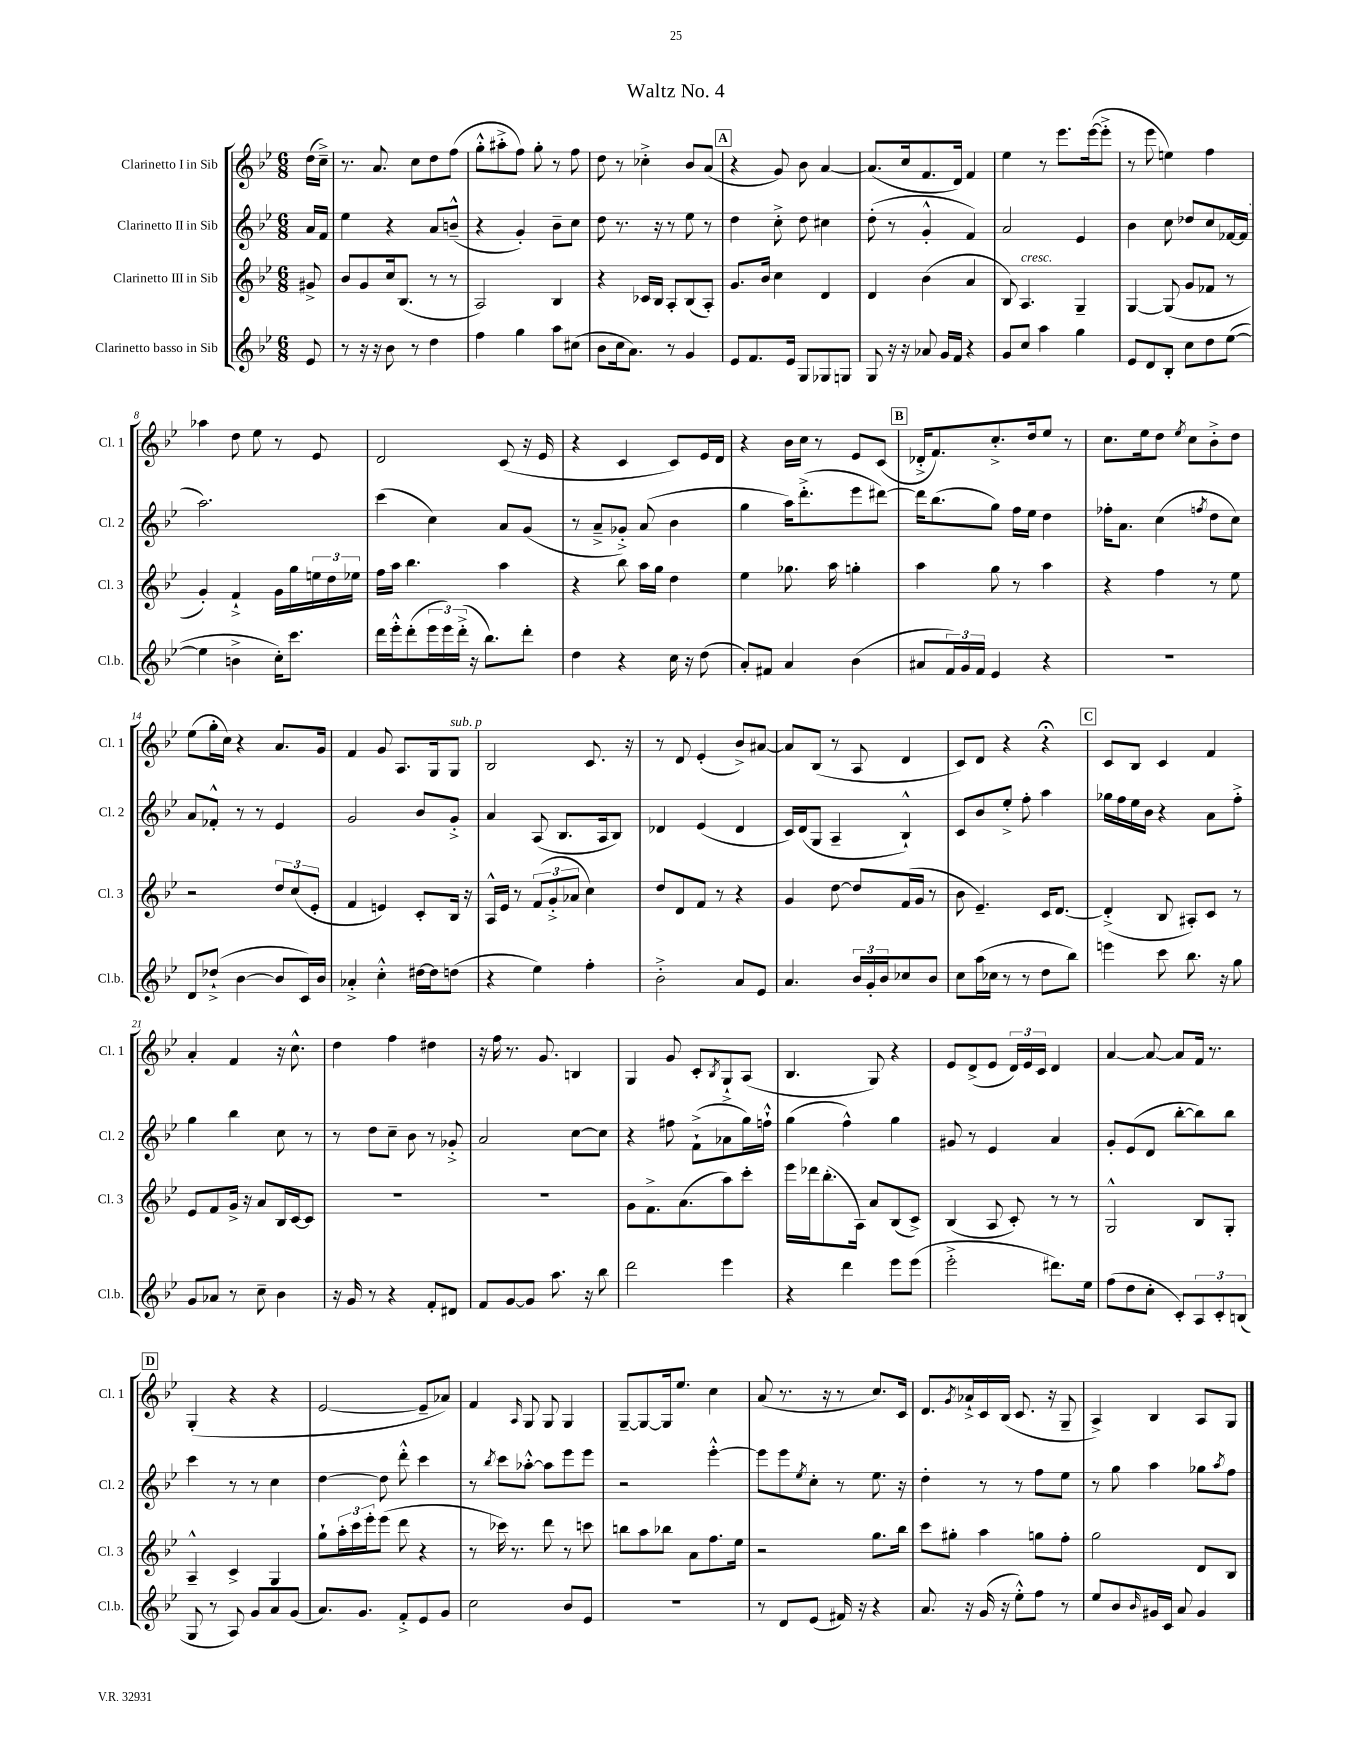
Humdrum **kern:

**kern	**kern	**kern	**kern
*part4	*part3	*part2	*part1
*staff4	*staff3	*staff2	*staff1
*I"Clarinetto basso in Sib	*I"Clarinetto III in Sib	*I"Clarinetto II in Sib	*I"Clarinetto I in Sib
*I'Cl.b.	*I'Cl. 3	*I'Cl. 2	*I'Cl. 1
*clefG2	*clefG2	*clefG2	*clefG2
*k[b-e-]	*k[b-e-]	*k[b-e-]	*k[b-e-]
*M6/8	*M6/8	*M6/8	*M6/8
=	=	=	=
8e-/	8g#X^/	16a/LL	(16dd\LL
.	.	16f/JJ	16cc~^\JJ)
=1	=1	=1	=1
8r	8b-/L	4ee-\	8.r
16r	8g/	.	.
16r	.	.	8.a/
8b-\	16cc/k	4r	.
.	(8.B-/J	.	.
8r	.	.	8cc\L
4dd\	8r	8a/L	8dd\
.	8r	(8bn~^^/J	(8ff\J
=2	=2	=2	=2
4ff\	2A/)	4r	8gg'^^\L
.	.	.	8aa#X'^\
4gg\	.	4g'/)	8ff\J)
.	.	.	8gg'\
8aa\L	4B-/	8b-~\L	8r
(8cc#X\J	.	8cc\J	8ff\
=3	=3	=3	=3
8b-\L	4r	8dd\	8dd\
16cc\k	.	8.r	8r
8.a\J)	.	.	.
.	16c-X/LL	.	4cc-X'^\
.	16B-/JJ	16r	.
8r	8A'/L	8r	.
4g/	(8B-/	8ee-\	8b-/L
.	8A'/J)	8r	(8a/J
!!LO:REH:place=s1:t=A
=4	=4	=4	=4
8e-/L	8.g/L	4dd\	4r
8.f/	.	.	.
.	16b-/Jk	.	.
.	4cc\	8cc'^\	8g/)
16e-/Jk	.	.	.
8G/L	.	8dd\	8b-\
8G-X/	4d/	4cc#X\	[4a/
8Gn/J	.	.	.
=5	=5	=5	=5
8G/	4d/	(8dd'\	(8.a/L]
16r	.	8r	.
16r	.	.	16cc/k
8a-X/	(4b-\	4g'^^/	8.f/
16g/LL	.	.	.
16f/JJ	.	.	16d/Jk)
4r	4a/	4f/)	4f/
=6	=6	=6	=6
8g/L	8B-/)	2a/	4ee-\
!	!LO:TX:a:i:t=cresc.	!	!
8cc/J	4.A/	.	.
4aa\	.	.	8r
.	.	.	8.eee-\L
4gg\	4G~/	4e-/	.
.	.	.	([16eee-\k
.	.	.	8eee-'^\J]
=7	=7	=7	=7
8e-/L	[4G/	4b-\	8r
8d/	.	.	8eee-\
8B-'/J	(8G/]	8cc\	4een\)
8cc\L	8g/L	8dd-X/L	.
8dd\	8f-X/J	8cc/	4ff\
([8ee-\J	8r	[16f-X/L	.
.	.	(16f-/JJ]	.
!!LO:LB:g=z
=8	=8	=8	=8
4ee-\]	4g'/)	2.aa\)	4aa-X\
4bn^\	4f`^/	.	8dd\
.	.	.	8ee-\
16cc'\KL)	16g\LL	.	8r
8.ccc\J	16gg\	.	.
.	24een\	.	8e-/
.	24dd\	.	.
.	24ee-X\JJ	.	.
=9	=9	=9	=9
16ddd\LL	16ff\LL	(4ccc\	2d/
16eee-'^^\J	16aa\JJ	.	.
(8ddd'\	4.bb-\	.	.
24eee-\L	.	4cc\)	.
24eee-\)	.	.	.
(24ddd'^\JJ	.	.	.
16r	.	.	.
8.bb-\L)	.	.	.
.	4aa\	8a/L	(8c/
8ddd'\J	.	(8g/J	16r
.	.	.	16e-/
=10	=10	=10	=10
4dd\	4r	8r	4r
.	.	8a~^/L	.
4r	8bb-\	8g-X'^/J)	4c/
.	16aa\LL	(8a/	.
.	16gg\JJ	.	.
16cc\	4dd\	4b-\	8c/L)
16r	.	.	.
(8dd\	.	.	16e-/L
.	.	.	16d/JJ
=11	=11	=11	=11
8a'/L)	4ee-\	4gg\	4r
8f#X/J	.	.	.
4a/	8.gg-X\	16aa\KL)	16b-\LL
.	.	(8.ddd'^\	16cc\JJ
.	.	.	8r
.	16aa\	.	.
(4b-\	4ggn'\	8eee-\	8e-/L
.	.	[8ddd#X\J)	(8c/J
!!LO:REH:place=s1:t=B
=12	=12	=12	=12
8a#X/L	4aa\	16ddd#\KL]	16d-X'^/KL
.	.	(8.bb-\	8.f/)
24f/L)	.	.	.
24g/	.	.	.
24f/JJ	.	.	.
4e-/	8gg\	8gg\J)	8.cc'^/
.	8r	16ff\LL	.
.	.	16ee-\JJ	16dd/k
4r	4aa\	4dd\	8ee-/J
.	.	.	8r
=13	=13	=13	=13
2.r	4r	16ff-X'\KL	8.cc\L
.	.	8.a\J	.
.	.	.	16ee-\k
.	4ff\	(4cc\	8dd\J
.	.	.	8qee-/
.	.	.	8cc\L
.	.	8qffn/	.
.	8r	8dd\L	8b-'^\
.	8ee-\	8cc\J)	8dd\J
!!LO:LB:g=z
=14	=14	=14	=14
8d/L	2r	8a/L	(8ee-\L
(8dd-X`^/J	.	8f-X'^^/J	16gg'\L
.	.	.	16cc\JJ)
[4b-\	.	8r	4r
.	.	8r	.
8b-/L]	12dd/L	4e-/	8.a/L
.	(12cc/	.	.
16c/L)	.	.	.
.	12e-'/J	.	.
16b-/JJ	.	.	16g/Jk
=15	=15	=15	=15
4a-X'^/	4f/	2g/	4f/
4cc'^^\	4en/)	.	8g/
.	.	.	8.A/L
[16dd#X\LL	8c'/L	8b-/L	.
16dd#\J]	.	.	16G/k
!	!	!	!LO:TX:a:i:t=sub. p
(8ddn\J	16B-/Jk	8g'^/J	8G/J
.	16r	.	.
=16	=16	=16	=16
4r	16A^^/LL	4a/	2B-/
.	16e-/JJ	.	.
.	8r	.	.
4ee-\)	(12f/L	(8A/	.
.	12g'^/	.	.
.	.	8.B-/L	.
.	12a-X/J	.	.
4ff'\	4cc\)	.	8.c/
.	.	16A/k	.
.	.	8B-/J)	.
.	.	.	16r
=17	=17	=17	=17
2b-'^\	8dd/L	4d-X/	8r
.	8d/	.	8d/
.	8f/J	(4e-/	(4e-'/
.	8r	.	.
8a/L	4r	4d-/	8b-^/L)
8e-/J	.	.	[8a#X/J
=18	=18	=18	=18
4.a/	4g/	16c/LL)	8a#/L]
.	.	(16d/J	.
.	.	8G/J	(8B-/J
.	[8dd\	4A~/	8r
24b-/LL	8dd/L]	.	8A/
24g'/	.	.	.
24b-/J	.	.	.
8cc-X/	(16f/L	4B-`^^/)	4d/
.	16g/JJ	.	.
8b-/J	8r	.	.
=19	=19	=19	=19
8cc\L	8b-\	8c/L	8c/L)
(16aa\L	4.e-~/)	8b-/	8d/J
16cc-X\JJ	.	.	.
8r	.	8ee-'^/J	4r
8r	.	8ff'\	.
8dd\L	16c/KL	4aa\	4r;<
.	[8.d/J	.	.
8bb-\J)	.	.	.
!!LO:REH:place=s1:t=C
=20	=20	=20	=20
4eeen\	(4d'^/]	16gg-X\LL	8c/L
.	.	16ff\	.
.	.	16ee-\	8B-/J
.	.	16b-\JJ	.
8ccc\	8B-/	4r	4c/
8.bb-\	8A#X'/L)	.	.
.	8c/J	8a\L	4f/
16r	.	.	.
8gg\	8r	8ff'^\J	.
!!LO:LB:g=z
=21	=21	=21	=21
8g/L	8e-/L	4gg\	4a'/
8a-X/J	8f/	.	.
8r	16g^/Jk	4bb-\	4f/
.	16r	.	.
8cc~\	8a/L	.	.
4b-\	16B-/L	8cc\	16r
.	[16c/J	.	8.cc^^\
.	8c/J]	8r	.
=22	=22	=22	=22
16r	2.r	8r	4dd\
16g/	.	.	.
8r	.	8dd\L	.
4r	.	8cc~\J	4ff\
.	.	8b-\	.
8f'/L	.	8r	4dd#X\
8d#X/J	.	8g-X'^/	.
=23	=23	=23	=23
8f/L	2.r	2a/	16r
.	.	.	16ff\
[8g/	.	.	8.r
8g/J]	.	.	.
.	.	.	8.g/
8.aa\	.	.	.
.	.	[8cc\L	4Bn/
16r	.	.	.
8bb-\	.	8cc\J]	.
=24	=24	=24	=24
2ddd\	8g\L	4r	4G/
.	8.f^\	.	.
.	.	8ff#X\	8g/
.	(8.a\	.	.
.	.	(8f`^\L	8c'/L
.	.	.	8qB-/
4eee-\	8aa\)	8a-X\	8G`^/
.	8ccc'\J	16gg\L)	(8A/J
.	.	16ffn`^^\JJ	.
=25	=25	=25	=25
4r	16eee-\LL	(4gg\	4.B-/
.	16ddd-X\J	.	.
.	(8.bb-'\	.	.
4ddd\	.	4ff^^\)	.
.	16A\Jk)	.	.
.	8a/L	.	8G/)
8eee-\L	(8B-/	4gg\	4r
(8eee-\J	8c^/J)	.	.
=26	=26	=26	=26
2eee-'^\	(4B-/	8g#X/	8e-/L
.	.	8r	(8d^/
.	8A/	4e-/	8e-/J
.	8c'/)	.	24d/LL)
.	.	.	24e-/
.	.	.	24c/JJ
8.ddd#X\L)	8r	4a/	4d/
.	8r	.	.
16ee-\Jk	.	.	.
=27	=27	=27	=27
(8ff\L	2G^^/	8g'/L	[4a/
8dd\	.	(8e-/	.
8cc'\J	.	8d/J	8a/_
8c'/L)	.	[8bb-'\L	8a/L]
12A/	8B-/L	8bb-\])	16f/Jk
.	.	.	8.r
12c'/	.	.	.
.	8G'/J	8bb-\J	.
(12Bn/J	.	.	.
!!LO:LB:g=z
!!LO:REH:place=s1:t=D
=28	=28	=28	=28
8G/	4A~^^/	4ccc\	(4G'/
8r	.	.	.
8A/)	4c^/	8r	4r
8g/L	.	8r	.
8a/	4G/	4cc\	4r
(8g/J	.	.	.
=29	=29	=29	=29
8.a/L)	8gg`\L	[4dd\	[2e-/
.	24aa'\L	.	.
.	24ccc\	.	.
8.g/J	.	.	.
.	24eee-'\J	.	.
.	(8eee-\J	8dd\]	.
8f'^/L	8ddd\	8ddd'^^\	.
8e-/	4r	4ccc\	8e-~/L]
8g/J	.	.	8a-X/J)
=30	=30	=30	=30
2cc\	8r	8r	4f/
.	.	8qbb-/	.
.	16ccc-X\)	8ccc\L	.
.	8.r	.	.
.	.	.	16qqA/
.	.	[8aa-X'^^\J	8G/
.	8ddd\	8aa-\L]	8G/
8b-/L	8r	8eee-\	4G/
8e-/J	8cccn\	8eee-\J	.
=31	=31	=31	=31
2.r	8bbn\L	2r	[8G~/L
.	8aa\	.	8G/_
.	8bb-X\J	.	16G/k]
.	.	.	8.ee-/J
.	8a\L	.	.
.	8.ff\	[4eee-'^^\	4cc\
.	16ee-\Jk	.	.
=32	=32	=32	=32
8r	2r	8eee-\L]	(8a/
8d/L	.	8eee-\	8.r
.	.	8qee-/	.
(8e-/J	.	8cc'\J	.
.	.	.	16r
16f#X/)	.	8r	8r
16r	.	.	.
4r	8.gg\L	8.ee-\	8.cc/L)
.	16bb-\Jk	16r	16c/Jk
=33	=33	=33	=33
8.a/	8ccc\L	4dd'\	8.d/L
.	8gg#X'\J	.	.
.	.	.	8qg/
16r	.	.	16a-X`^/L
(16g/	4aa\	8r	16c/
16r	.	.	(16B-/JJ
8ee-'^^\L)	.	8r	8.c/
8ff\J	8ggn\L	8ff\L	.
.	.	.	16r
8r	8ff'\J	8ee-\J	8G~/
=34	=34	=34	=34
8ee-/L	2gg\	8r	4A^/)
8b-/	.	8gg\	.
16qqb-/	.	.	.
16g#X/L	.	4aa\	4B-/
16c/JJ	.	.	.
8a/	.	.	.
4g#/	8d/L	8gg-X\L	8A/L
.	.	8qaa/	.
.	8B-/J	8ff\J	8G/J
==	==	==	==
*-	*-	*-	*-
